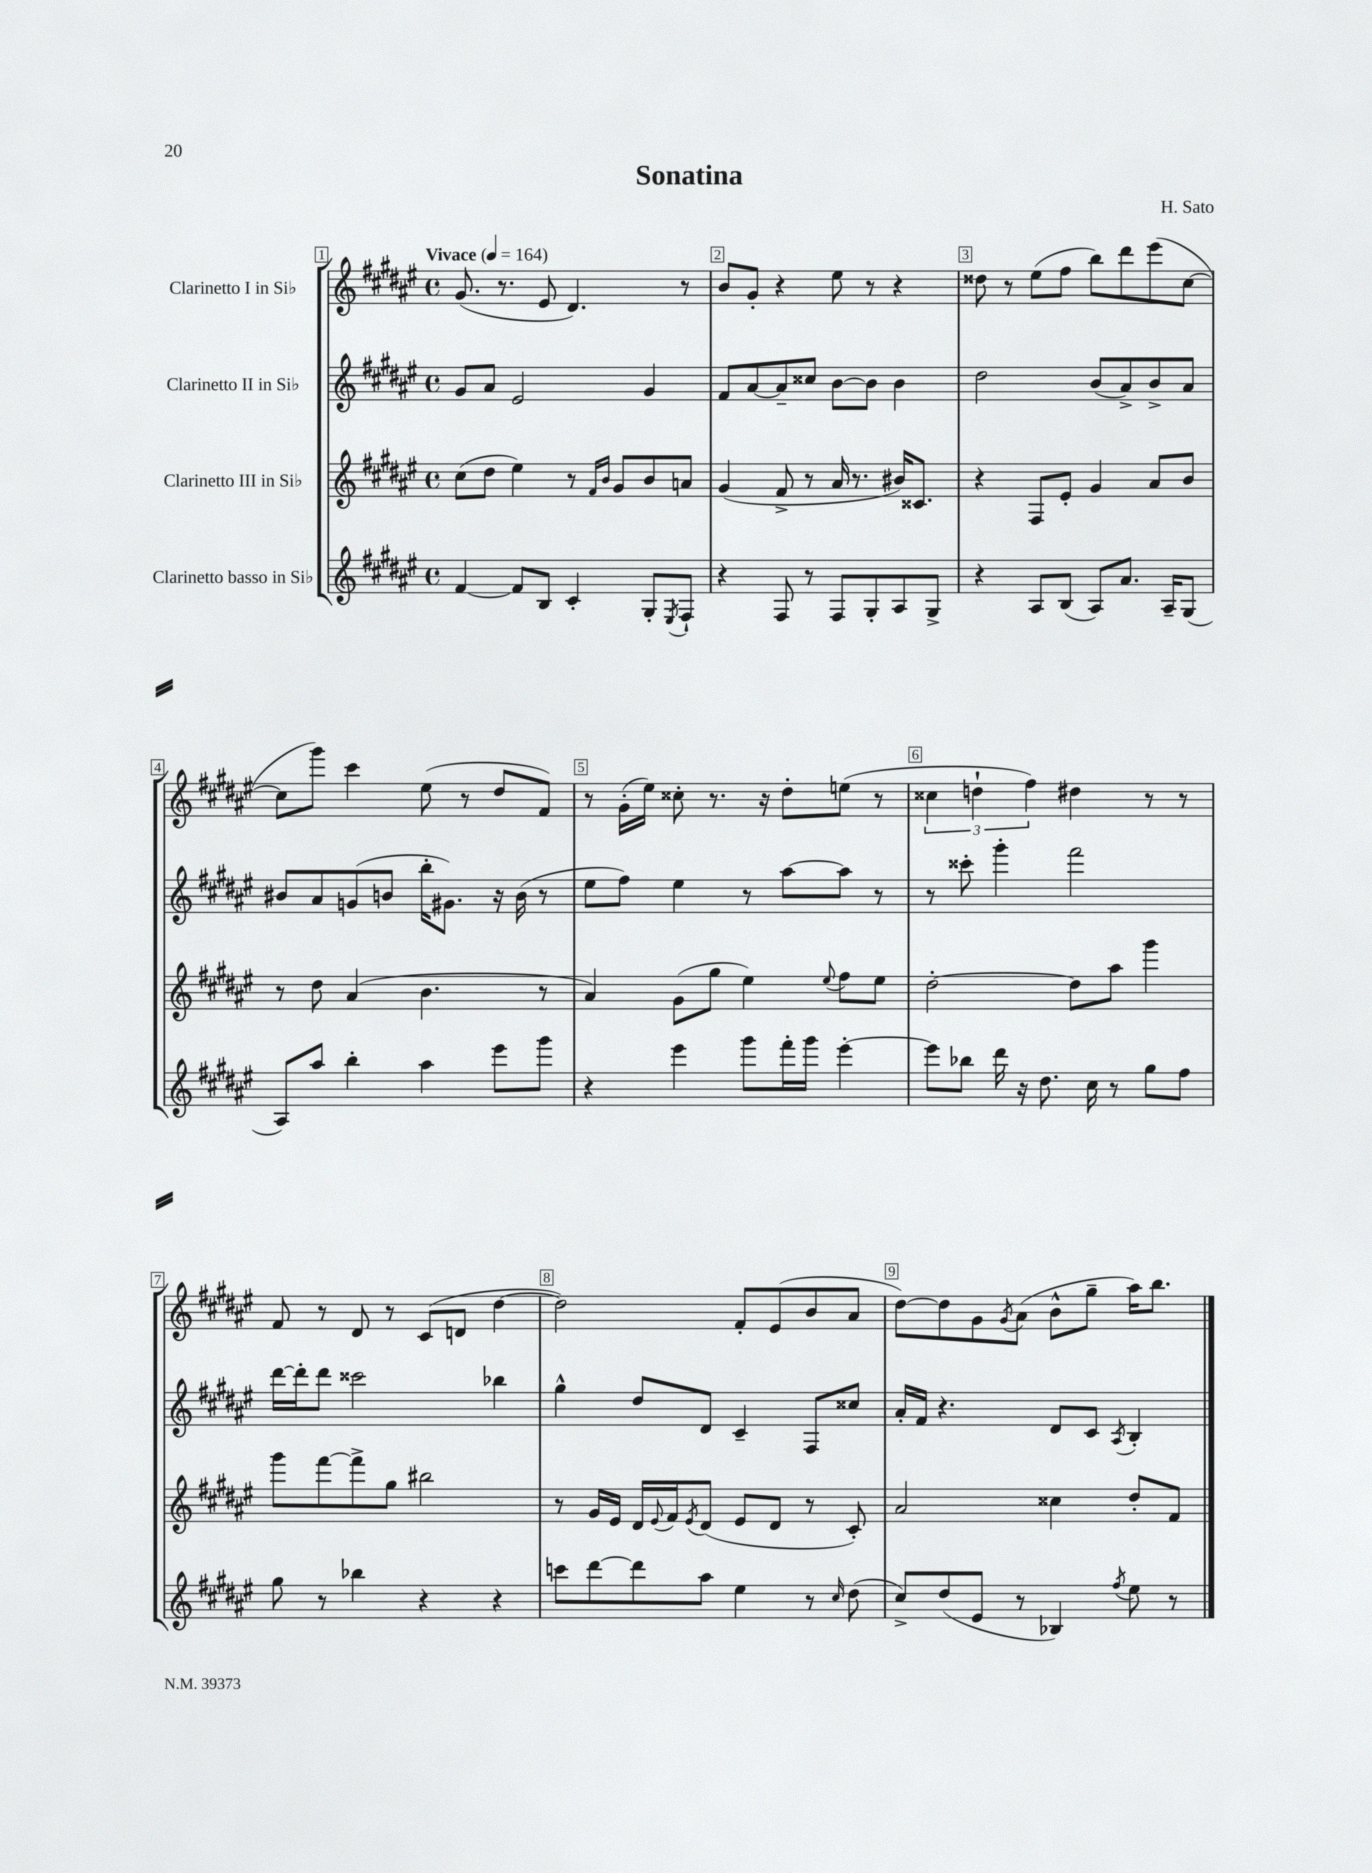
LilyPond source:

\header { title = "Sonatina" composer = "H. Sato" }
<<
\new StaffGroup <<
\new Staff = "s0" \with { instrumentName = "Clarinetto I in Sib" } {
    \clef treble \key fis \major \defaultTimeSignature \time 4/4 \tempo "Vivace" 4 = 164
    gis'8.( r8. eis'8 dis'4.) r8 |
    b'8 gis'8-. r4 eis''8 r8 r4 |
    disis''8 r8 eis''8( fis''8 b''8) dis'''8 eis'''8( cis''8~ |
    cis''8 gis'''8) cis'''4 eis''8( r8 dis''8 fis'8) |
    r8 gis'16-.( eis''16) cisis''8-. r8. r16 dis''8-. e''8( r8 |
    \tuplet 3/2 { cisis''4 d''4-! fis''4) } dis''4 r8 r8 |
    fis'8 r8 dis'8 r8 cis'8( d'8 dis''4~ |
    dis''2) fis'8-. eis'8( b'8 ais'8 |
    dis''8~) dis''8 gis'8 \acciaccatura { gis'8 } ais'8( b'8-^ gis''8-- ais''16) b''8. \bar "|." |
}
\new Staff = "s1" \with { instrumentName = "Clarinetto II in Sib" } {
    \clef treble \key fis \major \defaultTimeSignature \time 4/4
    gis'8 ais'8 eis'2 gis'4 |
    fis'8 ais'8~ ais'8-- cisis''8 b'8~ b'8 b'4 |
    dis''2 b'8( ais'8->) b'8-> ais'8 |
    bis'8 ais'8 g'8( b'8 b''16-. gis'8.) r16 b'16( r8 |
    eis''8 fis''8) eis''4 r8 ais''8~ ais''8 r8 |
    r8 cisis'''8-. gis'''4-. fis'''2 |
    dis'''16~ dis'''16-. dis'''8 cisis'''2 bes''4 |
    gis''4-^ dis''8 dis'8 cis'4-- fis8 cisis''8 |
    ais'16-. fis'16 r4. dis'8 cis'8 \acciaccatura { ais8 } b4-. \bar "|." |
}
\new Staff = "s2" \with { instrumentName = "Clarinetto III in Sib" } {
    \clef treble \key fis \major \defaultTimeSignature \time 4/4
    cis''8( dis''8 eis''4) r8 \grace { fis'16 b'16 } gis'8 b'8 a'8 |
    gis'4( fis'8-> r8 ais'16 r8. bis'16) cisis'8. |
    r4 fis8 eis'8-. gis'4 ais'8 b'8 |
    r8 dis''8 ais'4( b'4. r8 |
    ais'4) gis'8( gis''8 eis''4) \appoggiatura { eis''8 } fis''8 eis''8 |
    dis''2~-. dis''8 ais''8 gis'''4 |
    gis'''8 fis'''8~ fis'''8-> gis''8 bis''2 |
    r8 gis'16 eis'16 dis'16 \appoggiatura { eis'8 } fis'16 \acciaccatura { eis'8 } dis'8( eis'8 dis'8 r8 cis'8-.) |
    ais'2 cisis''4 dis''8-. fis'8 \bar "|." |
}
\new Staff = "s3" \with { instrumentName = "Clarinetto basso in Sib" } {
    \clef treble \key fis \major \defaultTimeSignature \time 4/4
    fis'4~ fis'8 b8 cis'4-. gis8-. \acciaccatura { eis8 } fis8-! |
    r4 fis8 r8 fis8 gis8-. ais8 gis8-> |
    r4 ais8 b8( ais8) ais'8. ais16-- gis8( |
    ais8) ais''8 b''4-. ais''4 eis'''8 gis'''8 |
    r4 eis'''4 gis'''8 fis'''16-. gis'''16 eis'''4~-. |
    eis'''8 bes''8 dis'''16 r16 dis''8. cis''16 r8 gis''8 fis''8 |
    gis''8 r8 bes''4 r4 r4 |
    c'''8 dis'''8~ dis'''8 ais''8 eis''4 r8 \grace { cis''16 } dis''8( |
    cis''8->) dis''8( eis'8 r8 bes4) \acciaccatura { fis''8 } eis''8 r8 \bar "|." |
}
>>
>>
\layout { \context { \Score \override BarNumber.break-visibility = ##(#f #t #t) barNumberVisibility = #all-bar-numbers-visible \override BarNumber.stencil = #(make-stencil-boxer 0.1 0.3 ly:text-interface::print) } }
